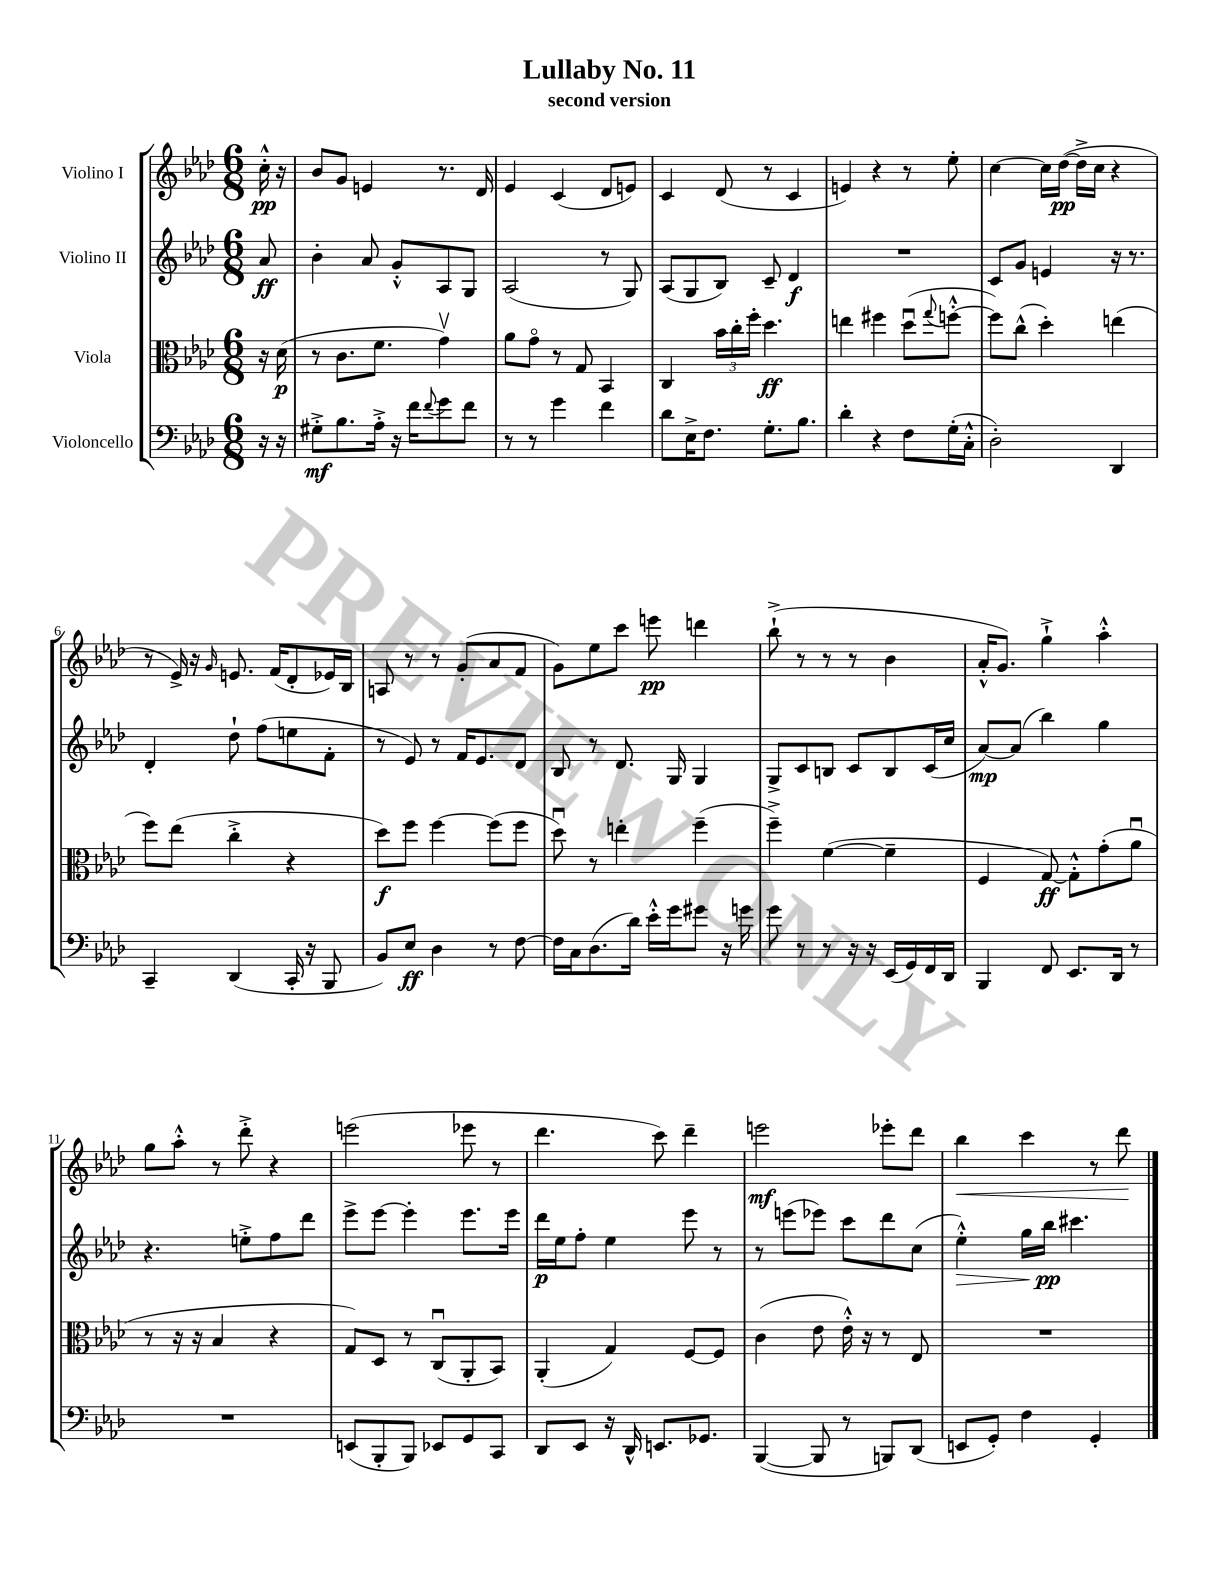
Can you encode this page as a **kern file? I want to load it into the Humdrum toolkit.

**kern	**kern	**kern	**kern
*staff4	*staff3	*staff2	*staff1
*clefF4	*clefC3	*clefG2	*clefG2
*k[b-e-a-d-]	*k[b-e-a-d-]	*k[b-e-a-d-]	*k[b-e-a-d-]
*M6/8	*M6/8	*M6/8	*M6/8
16r	16r	8a-/	16cc'^^\
16r	(16d-\	.	16r
=	=	=	=
8G#'^\L	8r	4b-'\	8b-/L
8.B-\	8.c\L	.	8g/J
.	.	8a-/	4e/
16A-'^\Jk	8.f\J	.	.
16r	.	8g'^^/L	.
16f\LK	.	.	.
8qqf/	.	.	.
8g\	4gv\)	8A-/	8.r
8f\J	.	8G/J	.
.	.	.	16d-/
=	=	=	=
8r	8a-\L	(2A-/	4e-/
8r	8go\J	.	.
4g\	8r	.	(4c/
.	8G/	.	.
4f\	4BB-/	8r	8d-/L
.	.	8G/)	8e/J)
=	=	=	=
8d-\L	4C/	(8A-/L	4c/
16E-^\K	.	8G/	.
8.F\J	.	.	.
.	24b-\LL	8B-/J)	(8d-/
.	24cc'\	.	.
.	24ff'\JJ	.	.
8.G'\L	4.dd-\	8c~/	8r
.	.	4d-/	4c/
8.B-\J	.	.	.
=	=	=	=
4d-'\	4ee\	2.r	4e/)
4r	4ff#\	.	4r
8F\L	(8dd-u\L	.	8r
.	8qqgg/	.	.
(16G'\L	[8ff'^^\J	.	8ee-'\
16C'^^\JJ	.	.	.
=	=	=	=
2D-'\)	8ff\]L)	8c/L	[4cc\
.	(8cc^^\J	8g/J	.
.	4dd-'\)	4e/	16cc\]LL
.	.	.	([16dd-\JJ
.	.	.	16dd-^\]LL
.	.	.	16cc\JJ
4DD-/	(4ee\	16r	4r
.	.	8.r	.
=	=	=	=
4CC~/	8ff\L)	4d-'/	8r
.	(8ee-\J	.	16e-^/)
.	.	.	16r
.	.	.	16qqg/
(4DD-/	4cc'^\	8dd-`\	8.e/
.	.	(8ff\L	.
.	.	.	(16f/LK
16CC'/	4r	8ee\	8d-'/
16r	.	.	.
8BBB-/	.	8f'\J	16e-/L)
.	.	.	16B-/JJ
=	=	=	=
8BB-/L)	8dd-\L)	8r	8A/
8E-/J	8ff\J	8e-/)	8r
4D-\	[4ff\	8r	8r
.	.	16f/LK	(8g'/L
.	.	8.e-/	.
8r	(8ff\]L	.	8a-/
[8F\	8ff\J	8d-/J	8f/J
=	=	=	=
16F\]LL	8dd-u\)	8B-/	8g\L)
16C\J	.	.	.
(8.D-\	8r	8r	8ee-\
.	4ee'\	8.d-/	8ccc\J
16d-\Jk)	.	.	.
16e-'^^\LL	.	.	8eee\
16g\J	.	16G/	.
8g#\J	(4ff~\	4G/	4ddd\
16r	.	.	.
16g\	.	.	.
=	=	=	=
8g\	4ff~^\)	8G^/L	(8bb-`^\
8r	.	8c/	8r
8r	([4f\	8B/J	8r
16r	.	8c/L	8r
16r	.	.	.
(16EE-/LL	4f~\]	8B/	4b-\
16GG/)	.	.	.
16FF/	.	(16c/L	.
16DD-/JJ	.	16cc/JJ	.
=	=	=	=
4BBB-/	4F/	[8a-/L)	16a-'^^/LK
.	.	.	8.g/J)
.	.	(8a-/]J	.
8FF/	[8G/)	4bb-\)	4gg`^\
8.EE-/L	8G'^^\]L	.	.
.	(8g'\	4gg\	4aa-'^^\
16DD-/Jk	.	.	.
8r	8a-u\J	.	.
=	=	=	=
2.r	8r	4.r	8gg\L
.	16r	.	8aa-'^^\J
.	16r	.	.
.	4B-/	.	8r
.	.	8ee'^\L	8ddd-'^\
.	4r	8ff\	4r
.	.	8ddd-\J	.
=	=	=	=
(8EE/L	8G/L)	8eee-^\L	(2eee\
8BBB-'/	8D-/J	[8eee-\J	.
8BBB-/J)	8r	4eee-'\]	.
8EE-/L	(8Cu/L	.	.
8GG/	8AA-'/	8.eee-\L	8eee-\
8CC/J	8BB-/J)	.	8r
.	.	16eee-\Jk	.
=	=	=	=
8DD-/L	(4AA-'/	16ddd-\LL	4.ddd-\
.	.	16ee-\J	.
8EE-/J	.	8ff'\J	.
16r	4G/)	4ee-\	.
16DD-^^/	.	.	.
8.EE/L	.	.	8ccc\)
.	[8F/L	8eee-\	4ddd-~\
8.GG-/J	.	.	.
.	8F/]J	8r	.
=	=	=	=
([4BBB-/	(4c\	8r	2eee\
.	.	(8eee\L	.
8BBB-/]	8e-\	8eee-\J)	.
8r	16e-'^^\)	8ccc\L	.
.	16r	.	.
8BBB/L)	8r	8ddd-\	8eee-'\L
(8DD-/J	8E-/	(8cc\J	8ddd-\J
=	=	=	=
8EE/L	2.r	4ee-'^^\)	4bb-\
8GG'/J)	.	.	.
4F\	.	16gg\LL	4ccc\
.	.	16bb-\JJ	.
.	.	4.ccc#\	.
4GG'/	.	.	8r
.	.	.	8ddd-\
==	==	==	==
*-	*-	*-	*-
